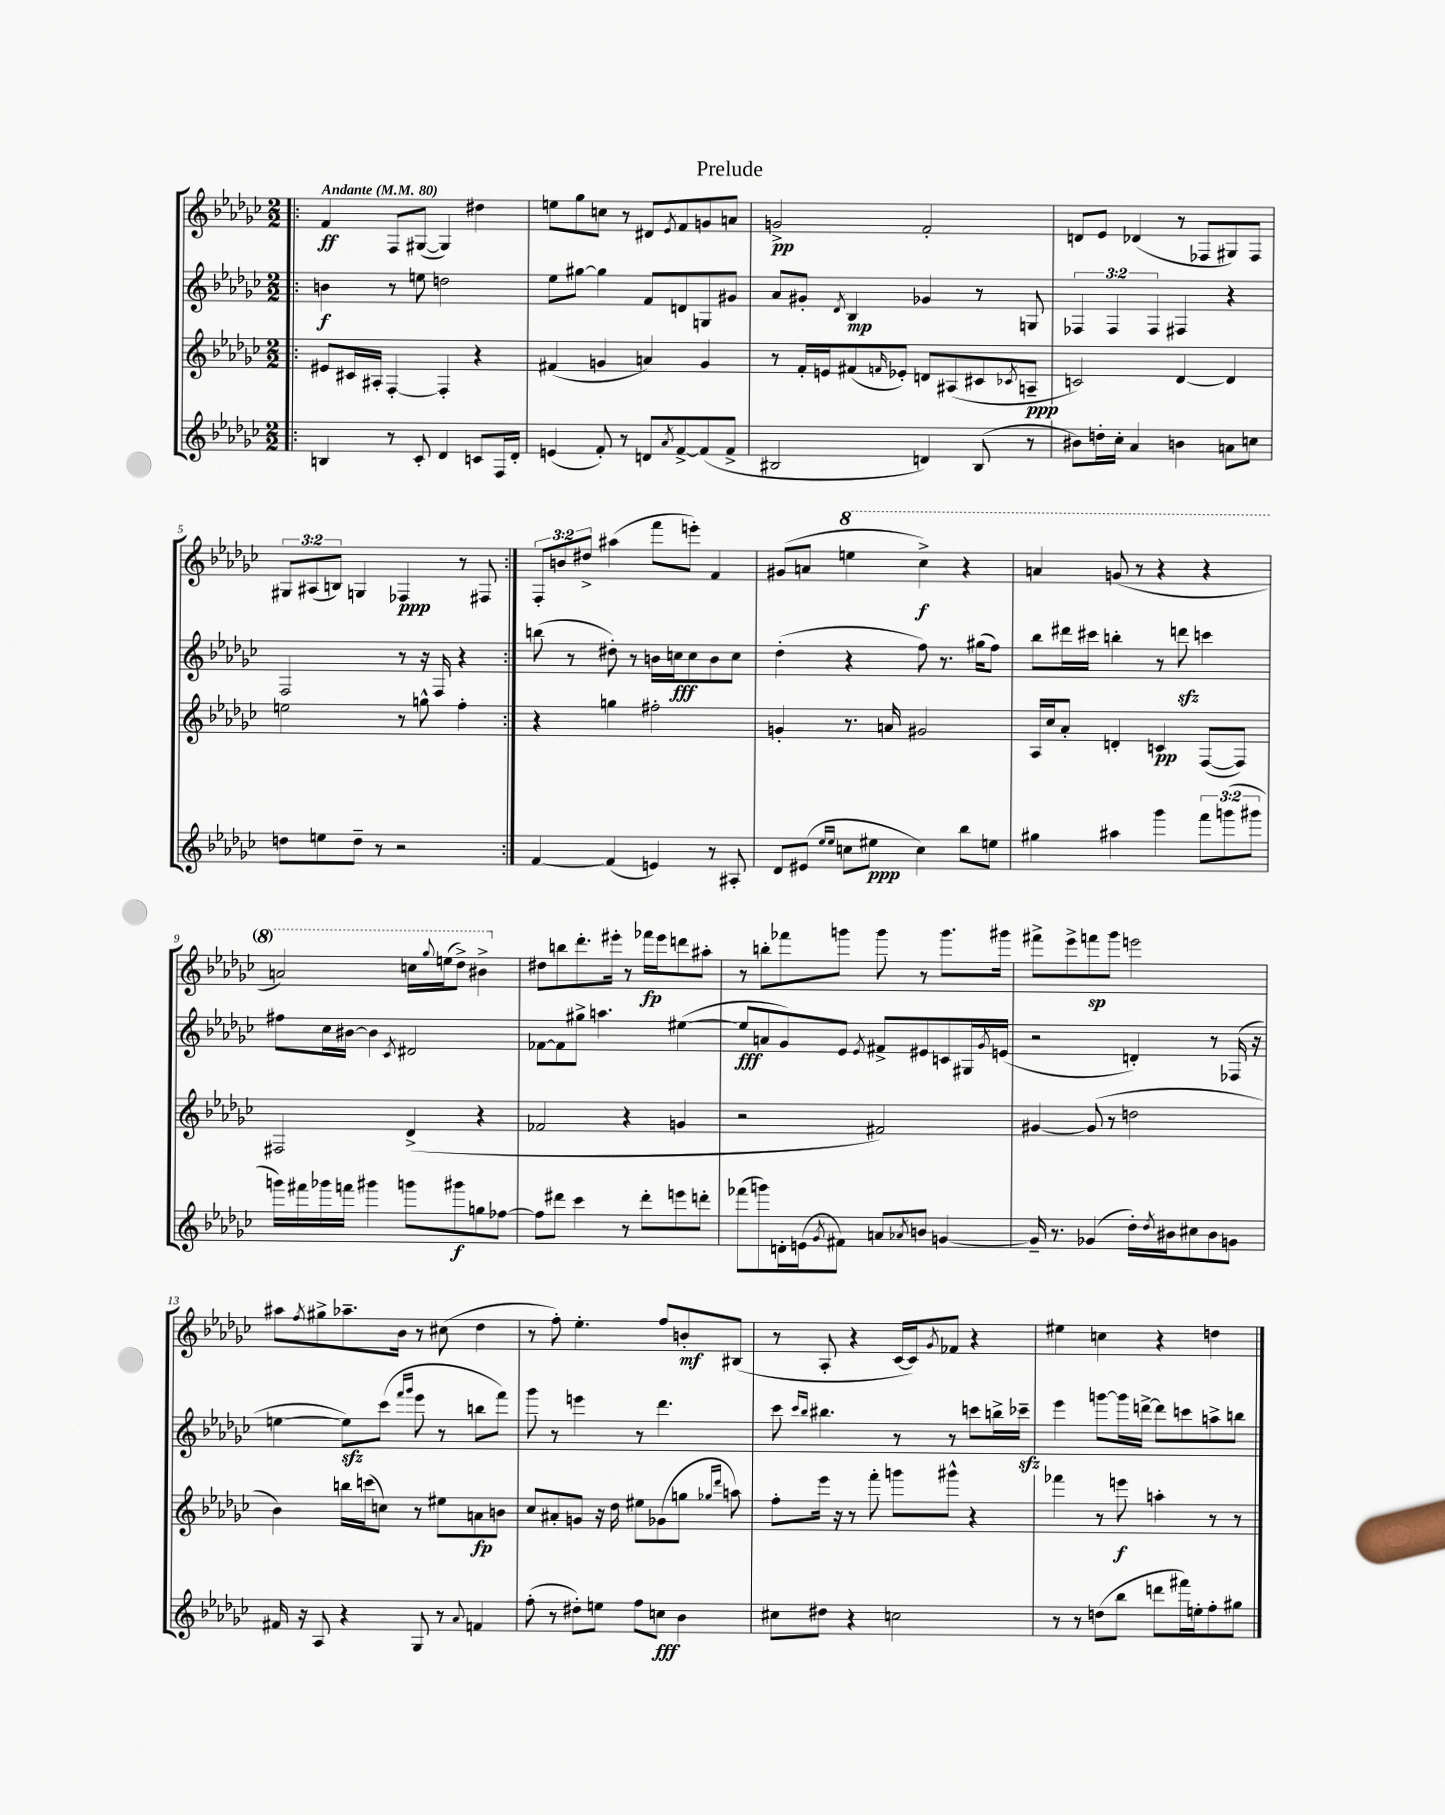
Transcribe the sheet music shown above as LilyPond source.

\header { title = "Prelude" }
<<
\new StaffGroup <<
\new Staff = "s0" {
    \clef treble \key ges \major \numericTimeSignature \time 2/2 \override Staff.TupletNumber.text = #tuplet-number::calc-fraction-text \tempo "Andante" 4 = 80
    \repeat volta 2 { \bar ".|:" f'4\ff f8 gis8~( gis4) dis''4 |
    e''8 ges''8 c''8 r8 dis'8 \acciaccatura { ees'8 } f'8 g'8 a'8 |
    g'2->\pp f'2-. |
    d'8 ees'8 des'4( r8 fes8 gis8) fes8 |
    \tuplet 3/2 { gis8 ais8( b8) } g4 fes4\ppp r8 fis8 | }
    \tuplet 3/2 { f8-. b'8 dis''8-> } ais''4( f'''8 e'''8-.) f'4 |
    gis'8( a'8 \ottava #1 e'''4 ces'''4->\f) r4 |
    a''4 g''8( r8 r4 r4 |
    a''2) c'''16 \appoggiatura { ges'''8 } e'''16( des'''8->) bis''4-> \ottava #0 |
    dis''8 b''8 des'''8.-. eis'''16-. r8 fes'''16\fp eis'''16 d'''8 ais''8-. |
    r8 b''8-. fes'''8 g'''8 g'''8 r8 g'''8. gis'''16 |
    fis'''8-> ees'''8-> f'''8\sp ges'''8 e'''2 |
    ais''8 \acciaccatura { f''8 } gis''8-> aes''8.-- bes'16 r8 cis''8( des''4 |
    r8 f''8-.) ees''4.-. f''8 b'8-.\mf bis8( |
    r8 aes8-. r4 ces'16~ ces'16) \acciaccatura { ges'8 } fes'8 r4 |
    eis''4 c''4 r4 d''4 \bar "|." |
}
\new Staff = "s1" {
    \clef treble \key ges \major \numericTimeSignature \time 2/2 \override Staff.TupletNumber.text = #tuplet-number::calc-fraction-text
    \repeat volta 2 { \bar ".|:" b'4\f r8 e''8 d''2 |
    ees''8 gis''8~ gis''4 f'8 d'8 g8 gis'8 |
    aes'8 gis'8-. \acciaccatura { des'8 } bes4\mp ges'4 r8 g8 |
    \tuplet 3/2 { fes4 fes4 fes4 } fis4 r4 |
    f2 r8 r16 f16 r4 | }
    b''8( r8 dis''8-.) r8 b'16 c''16\fff c''8 b'8 c''8 |
    des''4-.( r4 f''8) r8. gis''16( f''8) |
    bes''8 dis'''16 cis'''16 b''4-. r8 d'''8\sfz c'''4 |
    fis''8 ces''16 bis'16~ bis'4 \acciaccatura { ces'8 } dis'2 |
    fes'8~ fes'8 gis''8-> a''4. eis''4~( |
    eis''8\fff a'8 ges'8) ees'8 \acciaccatura { ees'8 } fis'8-> eis'8 c'8 gis16 \acciaccatura { ges'8 } e'16( |
    r2 d'4-.) r8 fes16( r16 |
    e''4~ e''8\sfz) ces'''8( \grace { f'''16 ges'''16 } ees'''8 r8 b''8 f'''8) |
    ges'''8 r8 e'''4 r8 des'''4. |
    ces'''8 \grace { ces'''16 bes''16 } bis''4. r8 r8 c'''8 b''16-> ces'''16--\sfz |
    ees'''4 g'''8~ g'''16 d'''16~-> d'''8 c'''8 a''8-> b''8 \bar "|." |
}
\new Staff = "s2" {
    \clef treble \key ges \major \numericTimeSignature \time 2/2
    \repeat volta 2 { \bar ".|:" eis'8 cis'16 ais16-. f4~-. f4-. r4 |
    fis'4( g'4 a'4) g'4 |
    r8 f'16-. e'16 fis'8( \grace { f'16 } ees'8-.) d'8 ais8( cis'8 \acciaccatura { ces'8 } a8--\ppp |
    c'2) des'4~ des'4 |
    e''2 r8 g''8-^ f''4-. | }
    r4 g''4 fis''2-. |
    g'4-. r8. a'16 gis'2 |
    aes16 ces''16 aes'8-. d'4-. c'4\pp f8~( f8) |
    fis2 des'4->( r4 |
    fes'2 r4 g'4 |
    r2 fis'2) |
    gis'4~ gis'8( r8 d''2 |
    bes'4) b''16 c'''16( c''8) r8 eis''8 a'8\fp b'8 |
    ces''8 ais'8-. g'8 r16 des''16 eis''8 ges'8( g''8 \grace { ges''16 des'''16 } a''8) |
    f''8-. ees'''16 r16 r8 f'''8-. g'''8 gis'''8-^ r4 |
    fes'''4 r8 e'''8\f a''4-. r8 r8 \bar "|." |
}
\new Staff = "s3" {
    \clef treble \key ges \major \numericTimeSignature \time 2/2 \override Staff.TupletNumber.text = #tuplet-number::calc-fraction-text
    \repeat volta 2 { \bar ".|:" b4 r8 ces'8-. des'4 c'8 f16 des'16-. |
    e'4( f'8-.) r8 d'8 \acciaccatura { aes'8 } f'8~-> f'8( f'8-> |
    bis2 d'4) bis8( r8 |
    bis'8) d''16-. ces''16-. aes'4 b'4 a'8 c''8 |
    d''8 e''8 d''8-- r8 r2 | }
    f'4~ f'4( e'4) r8 ais8-. |
    des'8 eis'8( \grace { ees''16 ees''16 } c''8 eis''8\ppp c''4) bes''8 e''8 |
    gis''4 ais''4 ges'''4 \tuplet 3/2 { f'''8 g'''8( gis'''8 } |
    g'''16) fis'''16 ges'''16 f'''16 gis'''4 g'''8 gis'''8\f g''8 fes''8~ |
    fes''8 dis'''8 ces'''4 r8 dis'''8-. e'''8 d'''8-. |
    fes'''8( g'''8) d'16-. e'16( \acciaccatura { ges'8 } fis'8) a'8 \acciaccatura { aes'8 } b'8 g'4~ |
    g'16-- r8. ges'4( des''16-.) \acciaccatura { des''8 } bis'16 cis''8 bis'8 g'8 |
    fis'16 r16 aes8 r4 ges8 r8 \appoggiatura { aes'8 } f'4 |
    f''8-.( r8 dis''8-.) e''8 f''8 c''8\fff bes'4 |
    cis''8 dis''8 r4 c''2 |
    r8 r8 d''8( bes''8 d'''8 fis'''16) e''16-. f''8-. gis''8 \bar "|." |
}
>>
>>
